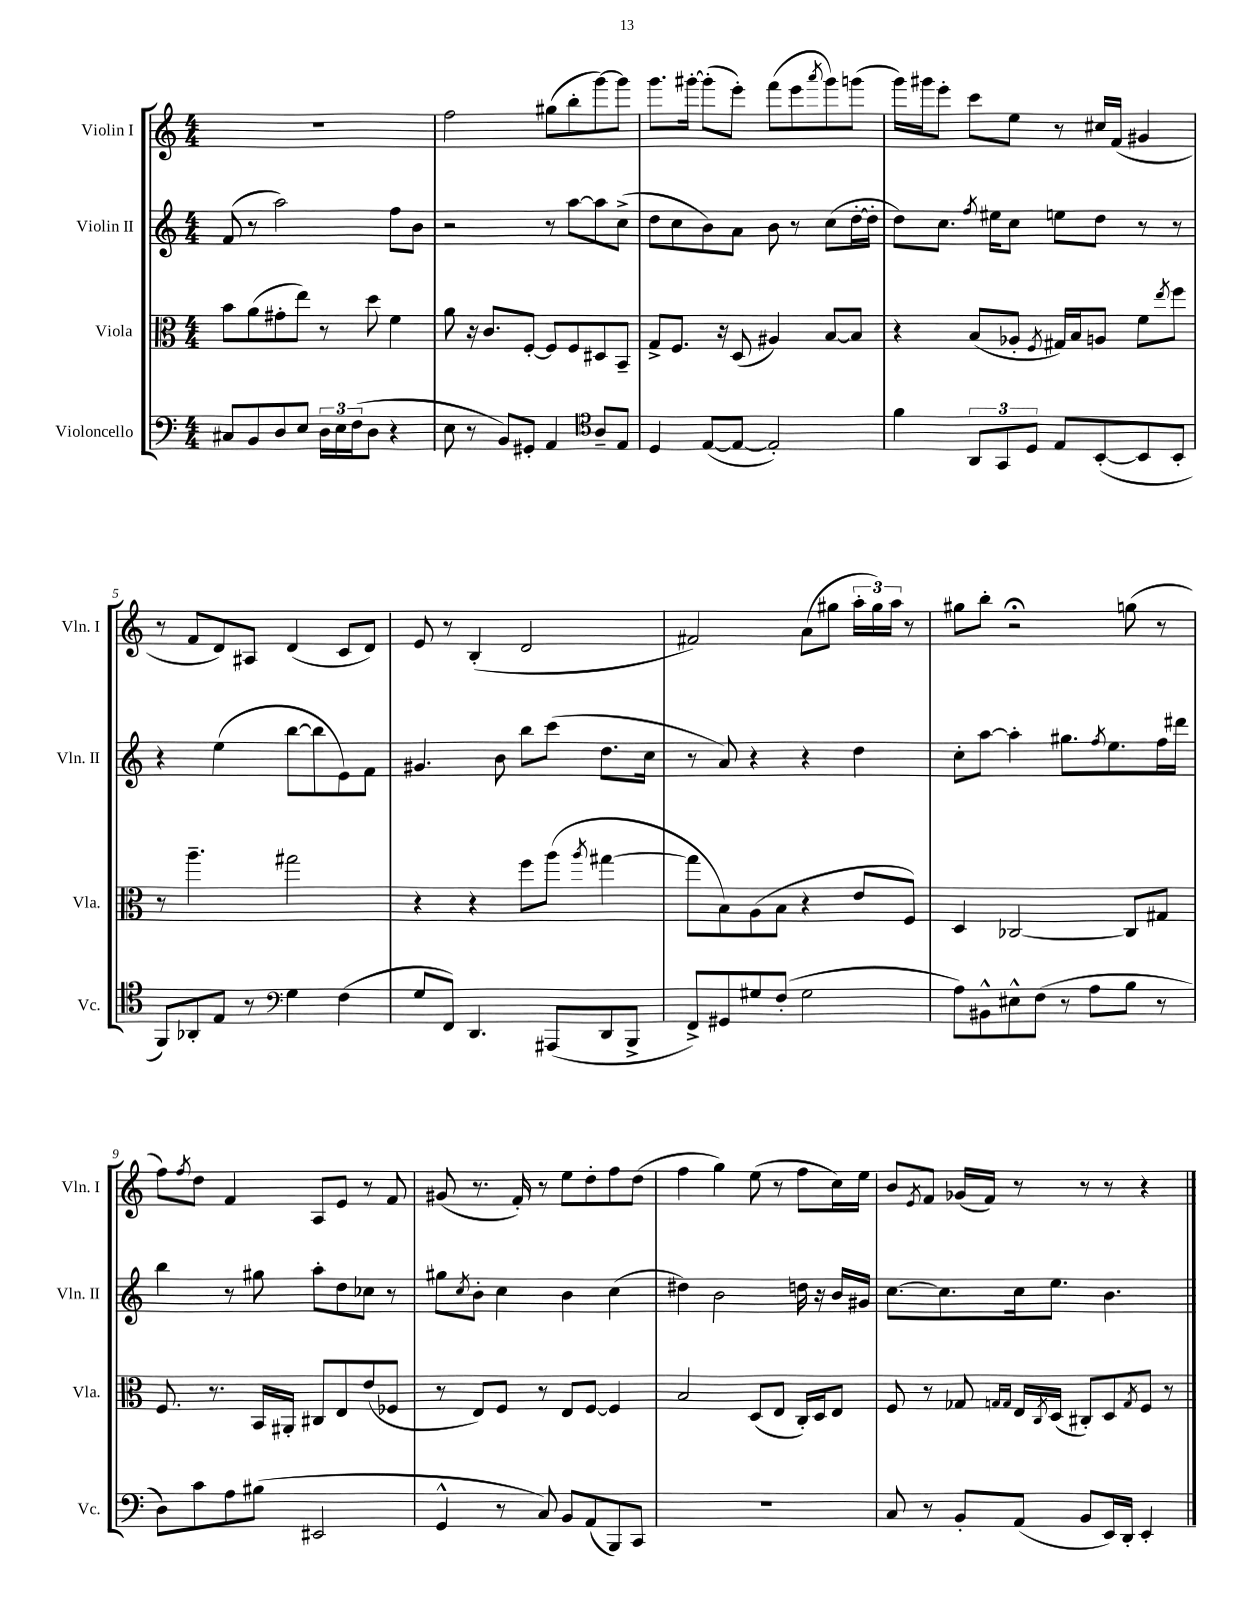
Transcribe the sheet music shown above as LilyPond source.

<<
\new StaffGroup <<
\new Staff = "s0" \with { instrumentName = "Violin I" shortInstrumentName = "Vln. I" } {
    \clef treble \key c \major \numericTimeSignature \time 4/4
    R1 |
    f''2 gis''8( b''8-. g'''8~) g'''8 |
    g'''8. gis'''16~-. gis'''8-.( e'''8-.) f'''8( e'''8 \acciaccatura { a'''8 } gis'''8) g'''8( |
    g'''16) gis'''16 e'''8-. c'''8 e''8 r8 cis''16 f'16( gis'4 |
    r8 f'8 d'8) ais8 d'4( c'8 d'8) |
    e'8 r8 b4-.( d'2 |
    fis'2) a'8( gis''8 \tuplet 3/2 { a''16-. gis''16) a''16 } r8 |
    gis''8 b''8-. r2\fermata g''8( r8 |
    f''8) \acciaccatura { f''8 } d''8 f'4 a8 e'8 r8 f'8 |
    gis'8( r8. f'16-.) r8 e''8 d''8-. f''8 d''8( |
    f''4 g''4) e''8( r8 f''8 c''16) e''16 |
    b'8 \acciaccatura { e'8 } f'8 ges'16( f'16) r8 r8 r8 r4 \bar "|." |
}
\new Staff = "s1" \with { instrumentName = "Violin II" shortInstrumentName = "Vln. II" } {
    \clef treble \key c \major \numericTimeSignature \time 4/4
    f'8( r8 a''2) f''8 b'8 |
    r2 r8 a''8~ a''8 c''8->( |
    d''8 c''8 b'8) a'8 b'8 r8 c''8( d''16~-. d''16-. |
    d''8) c''8. \acciaccatura { f''8 } eis''16 c''8 e''8 d''8 r8 r8 |
    r4 e''4( b''8~ b''8 e'8) f'8 |
    gis'4. b'8 b''8 c'''8( d''8. c''16 |
    r8 a'8) r4 r4 d''4 |
    c''8-. a''8~ a''4-. gis''8. \acciaccatura { f''8 } e''8. f''16 dis'''16 |
    b''4 r8 gis''8 a''8-. d''8 ces''8 r8 |
    gis''8 \acciaccatura { c''8 } b'8-. c''4 b'4 c''4( |
    dis''4) b'2 d''16 r16 b'16 gis'16 |
    c''8.~ c''8. c''16 e''8. b'4. \bar "|." |
}
\new Staff = "s2" \with { instrumentName = "Viola" shortInstrumentName = "Vla." } {
    \clef alto \key c \major \numericTimeSignature \time 4/4
    b'8 a'8( gis'8-. e''8) r8 d''8 f'4 |
    a'8 r16 c'8. f8~-. f8 f8 dis8 b,8-- |
    g8-> f8. r16 d8( ais4) b8~ b8 |
    r4 b8( aes8-. \acciaccatura { f8 } gis16) b16 a8 f'8 \acciaccatura { e''8 } f''8 |
    r8 a''4.-- gis''2 |
    r4 r4 f''8 a''8( \acciaccatura { a''8 } gis''4~ |
    gis''8 b8) a8( b8 r4 e'8 f8) |
    d4 ces2~ ces8 gis8 |
    f8. r8. b,16 ais,16-. cis8 e8 e'8( fes8 |
    r8 e8) f8 r8 e8 f8~ f4 |
    b2 d8( e8 c16-.) d16 e8 |
    f8 r8 ges8 \grace { g16 g16 } e16 \acciaccatura { c8 } d16( cis8-.) d8 \acciaccatura { g8 } f8 r8 \bar "|." |
}
\new Staff = "s3" \with { instrumentName = "Violoncello" shortInstrumentName = "Vc." } {
    \clef bass \key c \major \numericTimeSignature \time 4/4
    cis8 b,8 d8 e8 \tuplet 3/2 { d16 e16 f16( } d8 r4 |
    e8 r8 b,8) gis,8-. a,4 \clef tenor a8-- e8 |
    d4 e8~( e8~ e2-.) |
    f'4 \tuplet 3/2 { a,8 g,8 d8 } e8 b,8~-.( b,8 b,8-. |
    f,8) aes,8-. e8 r8 \clef bass g4 f4( |
    g8 f,8) d,4. ais,,8( d,8 b,,8-> |
    f,8->) gis,8 gis8 f8-.( gis2 |
    a8) bis,8-^ eis8-^ f8( r8 a8 b8 r8 |
    d8) c'8 a8 bis8( eis,2 |
    g,4-^ r8 c8) b,8 a,8( b,,8) c,8 |
    R1 |
    c8 r8 b,8-. a,8( b,8 e,16) d,16-. e,4-. \bar "|." |
}
>>
>>
